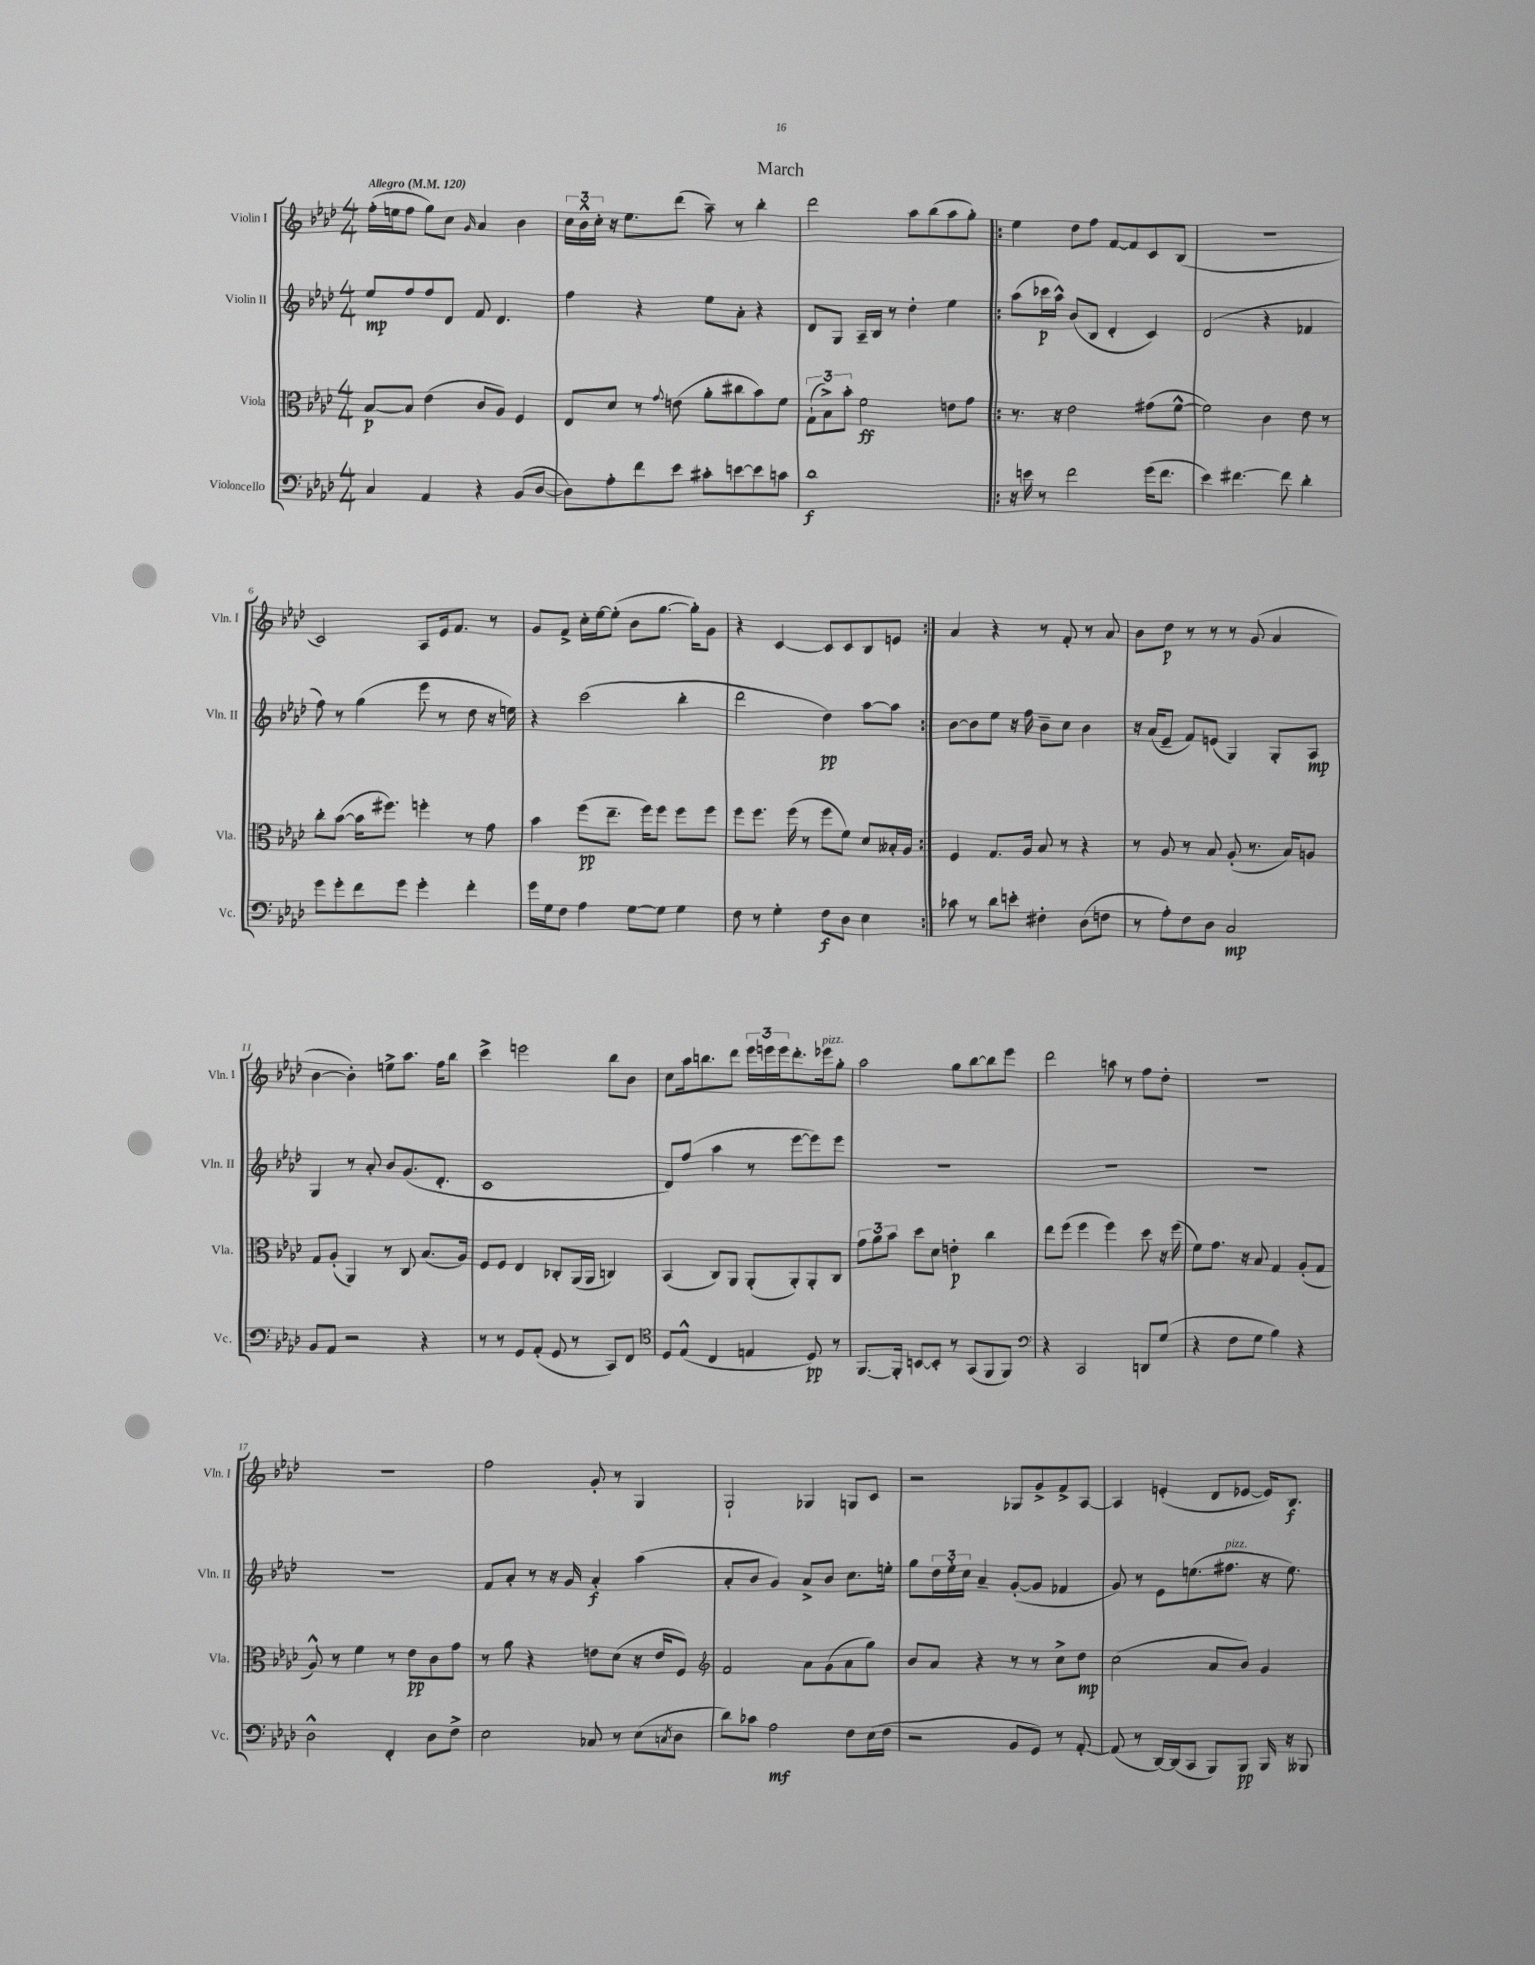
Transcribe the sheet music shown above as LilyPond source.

\header { title = "March" }
<<
\new StaffGroup <<
\new Staff = "s0" \with { instrumentName = "Violin I" shortInstrumentName = "Vln. I" } {
    \clef treble \key aes \major \numericTimeSignature \time 4/4 \tempo "Allegro" 4 = 120
    f''16-.( e''16 f''8 g''8) c''8 \grace { g'16 } aes'4 bes'4 |
    \tuplet 3/2 { c''16 bes'16-^ c''16-. } r16 ees''8. des'''8( aes''8--) r8 bes''4-. |
    des'''2 aes''8 bes''8( aes''8 g''8-.) |
    \repeat volta 2 { ees''4 des''8 f''8 f'8~ f'8 c'8 bes8( |
    R1 |
    c'2) aes8 ees'16 f'8. r8 |
    g'8 f'8-> c''16-. ees''16~ ees''8-.( bes'8 g''8.~ g''16-.) g'8 |
    r4 c'4~ c'8 c'8 bes8 e'8 | }
    aes'4 r4 r8 f'8-. r8 aes'8 |
    bes'8 des''8\p r8 r8 r8 g'8( aes'4 |
    bes'4~ bes'4-.) e''8-> aes''8. f''16 bes''8 |
    c'''4-> e'''2 bes''8 bes'8 |
    c''8 aes''16 b''8. des'''8 \tuplet 3/2 { ees'''16 e'''16 e'''16 } des'''8.-. ees'''16^\markup { \italic "pizz." } g''8-. |
    aes''2 g''8 bes''8~ bes''8 ees'''8 |
    des'''2 a''8 r8 f''8 des''8-. |
    r1 |
    r1 |
    f''2 g'8-. r8 g4 |
    g2-! ges4 g8 c'8 |
    r2 ges8 g'8-> f'8-> aes8~ |
    aes4 e'4-.( des'8 ees'8~ ees'16) bes8.\f \bar "|." |
}
\new Staff = "s1" \with { instrumentName = "Violin II" shortInstrumentName = "Vln. II" } {
    \clef treble \key aes \major \numericTimeSignature \time 4/4
    ees''8\mp f''8 f''8 des'8 f'8 des'4. |
    f''4 r4 ees''8 aes'8-. r4 |
    des'8 g8 aes16-- bes16 r8 des''4-. ees''4 |
    \repeat volta 2 { aes''8( ces'''16\p aes''16-^) bes'8( bes8 des'4-. c'4) |
    des'2( r4 fes'4 |
    f''8) r8 g''4( ees'''8 r8 des''8 r16 e''16) |
    r4 c'''2( bes''4-. |
    des'''2 des''4\pp) aes''8~ aes''8 | }
    bes'8~ bes'8 ees''8 r16 f''16 bes'8-- c''8 bes'4 |
    r16 aes'16( ees'8-- f'8) e'8( g4) g8-. aes8\mp |
    g4 r8 aes'8-. bes'8 g'8.( des'8.-. |
    c'1 |
    des'8) f''8( aes''4 r8 ees'''8~ ees'''8) ees'''8 |
    R1 |
    R1 |
    R1 |
    R1 |
    f'8 aes'8-. r8 r16 g'16 aes'4-.\f aes''4( |
    aes'8-. bes'8 g'4) aes'8-> bes'8 c''8. e''16-. |
    g''8 \tuplet 3/2 { des''16 ees''16-. c''16 } aes'4-- g'8~-.( g'8 fes'4 |
    g'8) r8 ees'8 e''8.( fis''8.^\markup { \italic "pizz." } r16 e''8.) \bar "|." |
}
\new Staff = "s2" \with { instrumentName = "Viola" shortInstrumentName = "Vla." } {
    \clef alto \key aes \major \numericTimeSignature \time 4/4
    bes8~\p bes8 ees'4( c'8 aes8) f4 |
    ees8 des'8 r8 \appoggiatura { g'8 } e'8( aes'8-. cis''8 bes'8) f'8 |
    \tuplet 3/2 { g8-!( bes8->) bes'8-. } f'2\ff e'8 g'8 |
    \repeat volta 2 { r8. r16 ees'2 gis'8( f'8~-^ |
    f'2) c'4 ees'8 r8 |
    c''8-. bes'8~( bes'16 fis''8.) f''4-. r8 g'8 |
    bes'4 f''8\pp( ees''8.-- f''16) f''8 f''8 f''8 |
    f''8 f''8. f''16( r8 f''8 f'8) des'8 beses16-. aes16 | }
    f4 g8. aes16 bes8 r8 r4 |
    r8 aes8 r8 bes8 aes8-.( r8. bes16) a8 |
    g8 aes8-.( aes,4) r8 c8 bes8.( aes16) |
    f8 f8 ees4 ces8-. aes,16( aes,16 c4) |
    bes,4( c8) aes,8 aes,8-.( aes,8-.) aes,8-. c8 |
    \tuplet 3/2 { g'8 aes'8 bes'8 } des''8 des'8 e'4-.\p c''4 |
    ees''8 f''8( f''4 f''4) des''8 r16 f''16( |
    f'8) g'8. r16 bes8 g4 aes8-.( g8 |
    aes8-^) r8 f'4 r8 ees'8\pp c'8 g'8 |
    r8 aes'8 r4 e'8 des'8( r16 e'16 f8) |
    \clef treble f'2 aes'8 g'8( aes'8 g''8) |
    bes'8 aes'8 r4 r8 r8 c''8-> des''8\mp |
    c''2( aes'8 bes'8) g'4 \bar "|." |
}
\new Staff = "s3" \with { instrumentName = "Violoncello" shortInstrumentName = "Vc." } {
    \clef bass \key aes \major \numericTimeSignature \time 4/4
    c4 aes,4 r4 bes,8( des8~ |
    des8) aes8-. f'8 ees'8 cis'8-. e'8~ e'8 c'8 |
    des'1\f |
    \repeat volta 2 { r16 e'16 r8 f'2 g'16( f'8. |
    ees'4) fis'4.~ fis'8 des'4-. |
    g'8 g'8-. f'8 g'8 g'4-. f'4-. |
    g'16 g16 f8 aes4 g8~ g8 g4 |
    f8 r8 g4-. f8\f des8 ees4 | }
    ces'8 r8 des'8 e'8-. fis4-. des8( f8 |
    r8 aes8-.) f8 des8 c2\mp |
    bes,8 aes,8 r2 r4 |
    r8 r8 g,8 aes,8-.( g,8 r8 c,8) f,8 |
    \clef tenor des8 ees8-^( c4 e4 des8\pp) r8 |
    f,8.~ f,16-. b,8~ b,8-. r8 g,8( f,8 f,8) |
    \clef bass r4 c,2 d,8 g8( |
    r4 f8 g8 bes4) r4 |
    des2-^ f,4-. des8 f8-> |
    ees2 ces8 r8 ees8( \acciaccatura { c8 } des8 |
    des'8) ces'8 aes2\mf f8 ees16( f16 |
    r2 bes,8 g,8) r8 aes,8~-. |
    aes,8( r8 des,16~) des,16( c,8 bes,,8) bes,,8\pp bes,,16 r16 beses,,8 \bar "|." |
}
>>
>>
